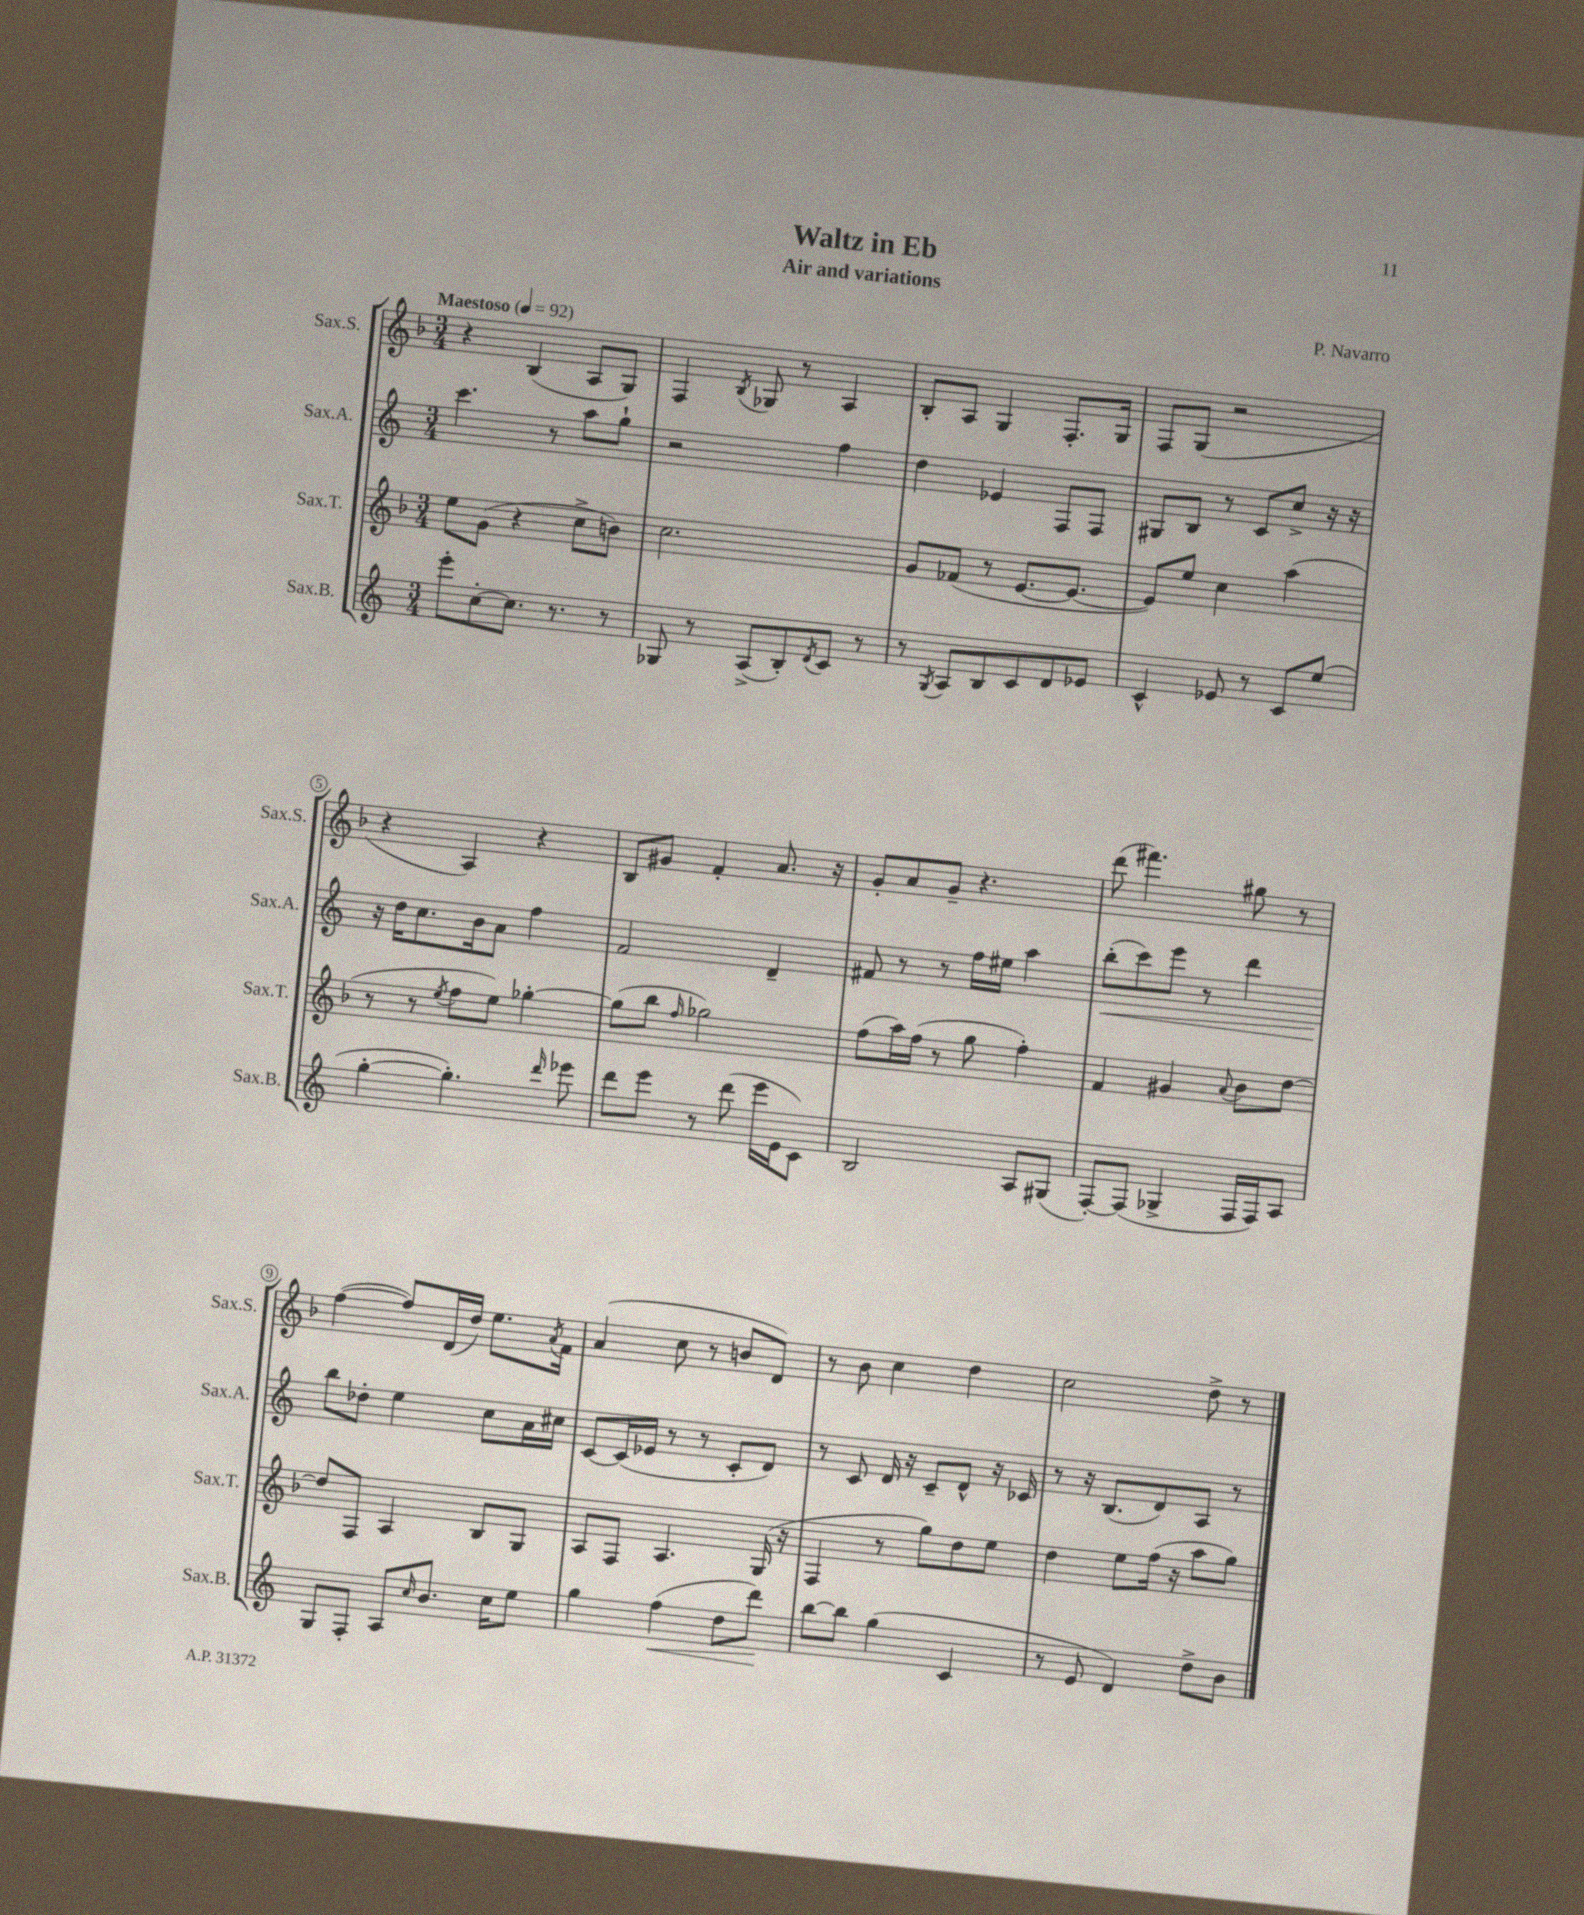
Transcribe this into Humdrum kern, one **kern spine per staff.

**kern	**dynam	**kern	**kern	**dynam	**kern
*part4	*part4	*part3	*part2	*part2	*part1
*staff4	*staff4	*staff3	*staff2	*staff2	*staff1
*I"Sax.B.	*	*I"Sax.T.	*I"Sax.A.	*	*I"Sax.S.
*I'Sax.B.	*	*I'Sax.T.	*I'Sax.A.	*	*I'Sax.S.
*clefG2	*	*clefG2	*clefG2	*	*clefG2
*k[]	*	*k[b-]	*k[]	*	*k[b-]
*M3/4	*	*M3/4	*M3/4	*	*M3/4
*MM92	*	*MM92	*MM92	*	*MM92
=1	=1	=1	=1	=1	=1
!	!	!	!	!	!LO:TX:a:B:t=Maestoso
8eee'\L	.	8ee\L	4.ccc\	.	4r
[8cc'\	.	(8g\J	.	.	.
8.cc\J]	.	4r	.	.	(4B-/
.	.	.	8r	.	.
8.r	.	.	.	.	.
.	.	8cc^\L	8aa\L	.	8A/L
8r	.	8bn\J)	8gg`\J	.	8G/J)
=2	=2	=2	=2	=2	=2
8G-X/	.	2.cc\	2r	.	4F/
8r	.	.	.	.	.
.	.	.	.	.	8qB-/
(8A^/L	.	.	.	.	8G-X/
8B'/)	.	.	.	.	8r
8qd/	.	.	.	.	.
8c/J	.	.	4ff\	.	4A/
8r	.	.	.	.	.
=3	=3	=3	=3	=3	=3
8r	.	8g/L	4dd\	.	8B-'/L
8qG/	.	.	.	.	.
8A/L	.	(8f-X/J	.	.	8A/J
8B/	.	8r	4e-X/	.	4G/
8c/	.	[8.e/L	.	.	.
8d/	.	.	8F/L	.	8.F'/L
.	.	8.e/J_	.	.	.
8e-X/J	.	.	8F/J	.	.
.	.	.	.	.	16G/Jk
=4	=4	=4	=4	=4	=4
4c^^/	.	8e/L])	8G#X/L	.	8F/L
.	.	8ee/J	8B/J	.	(8G/J
8e-X/	.	4cc\	8r	.	2r
8r	.	.	8c/L	.	.
8c/L	.	(4aa\	8cc^/J	.	.
(8ee/J	.	.	16r	.	.
.	.	.	16r	.	.
!!LO:LB:g=z
=5	=5	=5	=5	=5	=5
[4gg'\	.	8r	16r	.	4r
.	.	.	16dd\KL	.	.
.	.	8r	8.cc\	.	.
.	.	8qee/	.	.	.
4.gg'\])	.	8ff\L	.	.	4A/)
.	.	.	16b\k	.	.
.	.	8ee\J)	8a\J	.	.
.	.	[4gg-X'\	4ff\	.	4r
16qqddd/	.	.	.	.	.
8eee-X\	.	.	.	.	.
=6	=6	=6	=6	=6	=6
8ddd\L	.	(8gg-\L]	2f/	.	8B-/L
8eee\J	.	8bb-\J	.	.	8g#X/J
.	.	16qqff/	.	.	.
8r	.	2gg-X\)	.	.	4f'/
(8ddd\	.	.	.	.	.
16eee\LL	.	.	4d~/	.	8.a/
16e\J	.	.	.	.	.
8c\J)	.	.	.	.	.
.	.	.	.	.	16r
=7	=7	=7	=7	=7	=7
2B/	.	(8ff\L	8f#X/	.	8g'/L
.	.	16aa\L)	8r	.	8a/
.	.	(16ff\JJ	.	.	.
.	.	8r	8r	.	8g~/J
.	.	8gg\	16ff\LL	.	4.r
.	.	.	16ee#X\JJ	.	.
8A/L	.	4ff'\)	4aa\	.	.
(8G#X/J	.	.	.	.	.
=8	=8	=8	=8	=8	=8
!	!	!	!	!LO:HP:b	!
[8F'/L)	.	4f/	(8bb'\L	<	(8ddd\
(8F/J]	.	.	8ccc\)	.	4.fff#X\)
4G-X^/	.	4g#X/	8eee\J	.	.
.	.	.	8r	.	.
.	.	8qqa/	.	.	.
16F/LL	.	8b-\L	4ddd\	.	8gg#X\
16F/J)	.	.	.	.	.
8A/J	.	[8dd\J	.	.	8r
!!LO:LB:g=z
=9	=9	=9	=9	=9	=9
8G/L	.	8dd/L]	8bb\L	.	([4ff\
8F'/J	.	8F/J	8dd-X'\J	[	.
8A/L	.	4A/	4ee\	.	8ff/L])
16qqcc/	.	.	.	.	.
8.b/J	.	.	.	.	(16d/L
.	.	.	.	.	16dd/JJ)
.	.	8B-/L	8cc\L	.	8.ee\L
16cc\KL	.	.	.	.	.
8ee\J	.	8G/J	16a\L	.	.
.	.	.	.	.	8qa/
.	.	.	16cc#X\JJ	.	16f\Jk
=10	=10	=10	=10	=10	=10
4gg\	.	8A/L	[8c/L	.	(4a/
.	.	8F/J	(16c/L]	.	.
.	.	.	16e-X/JJ	.	.
!	!LO:HP:b	!	!	!	!
(4ff\	<	4.A/	8r	.	8cc\
.	.	.	8r	.	8r
8dd\L	.	.	8c'/L	.	8bn/L
8ddd\J)	.	(16G/	8d/J)	.	8d/J)
.	.	16r	.	.	.
.	[	.	.	.	.
=11	=11	=11	=11	=11	=11
[8bb\L	.	4F/	8r	.	8r
8bb\J]	.	.	8c/	.	8b-\
(4gg\	.	8r	16d/	.	4cc\
.	.	.	16r	.	.
.	.	8gg\L)	8c~/L	.	.
4c/	.	8dd\	8d^^/J	.	4dd\
.	.	8ee\J	16r	.	.
.	.	.	16c-X/	.	.
=12	=12	=12	=12	=12	=12
8r	.	4dd\	8r	.	2cc\
8e/	.	.	16r	.	.
.	.	.	(8.B/L	.	.
4d/)	.	8ee\L	.	.	.
.	.	(16ff\Jk	8d/)	.	.
.	.	16r	.	.	.
8dd^\L	.	8aa\L	8A/J	.	8dd^\
8b\J	.	8gg\J)	8r	.	8r
==	==	==	==	==	==
*-	*-	*-	*-	*-	*-
